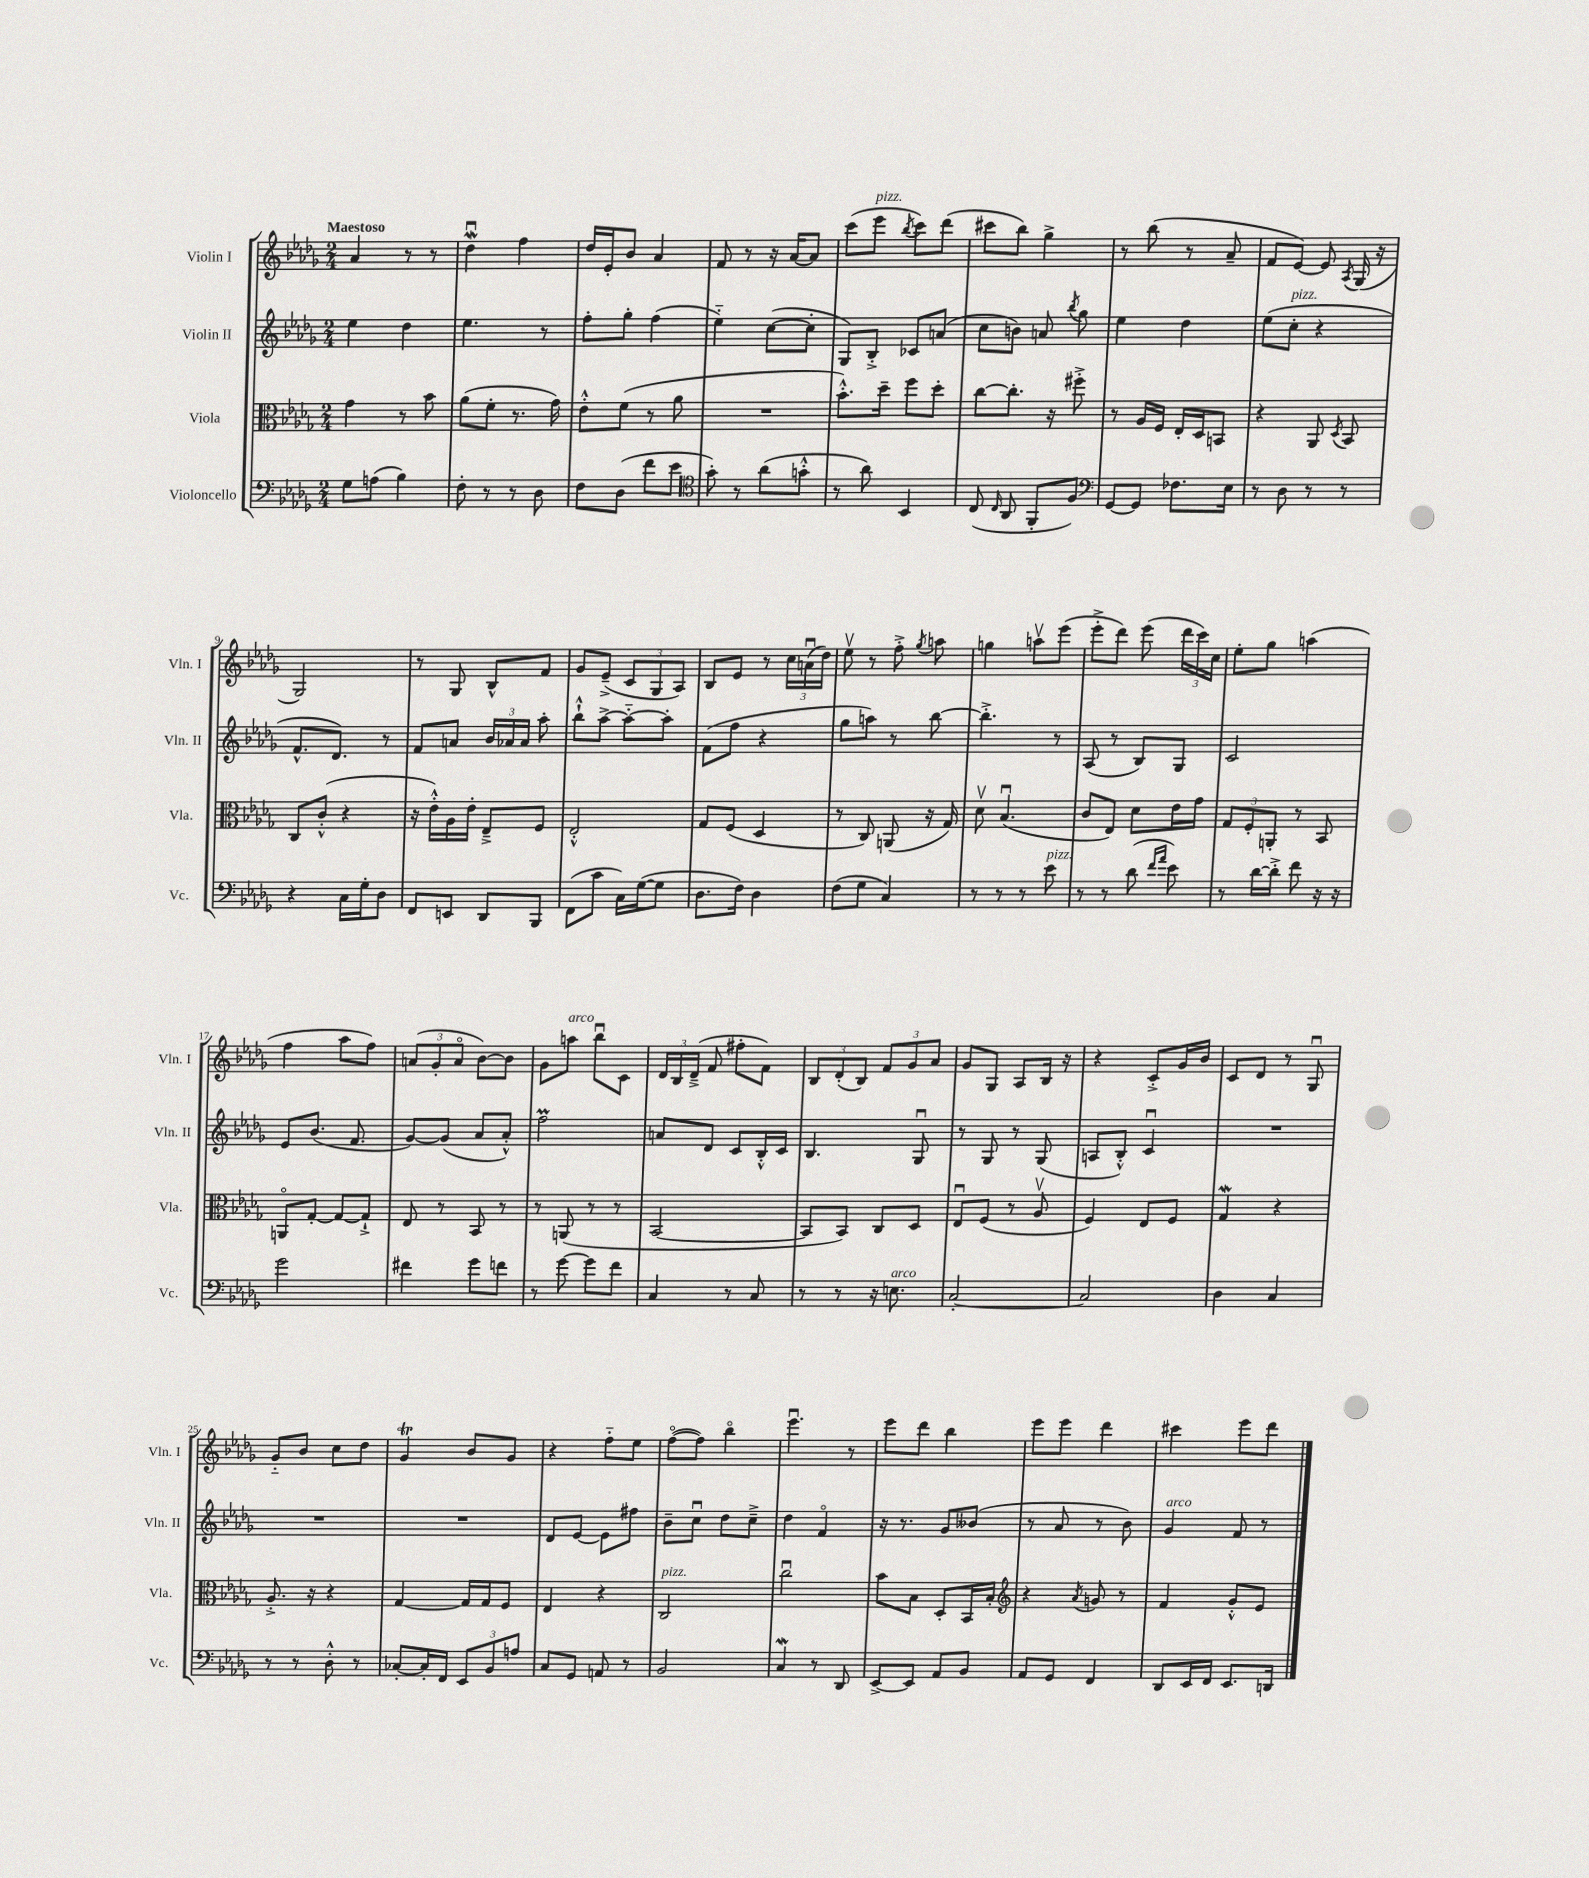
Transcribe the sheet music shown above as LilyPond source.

<<
\new StaffGroup <<
\new Staff = "s0" \with { instrumentName = "Violin I" shortInstrumentName = "Vln. I" } {
    \clef treble \key des \major \numericTimeSignature \time 2/4 \tempo "Maestoso"
    \autoBeamOff aes'4 r8 r8 |
    des''4\downbow\mordent f''4 |
    des''16[ ees'16-. bes'8] aes'4 |
    f'8 r8 r16 aes'16[~ aes'8] |
    c'''8[( ees'''8]^\markup { \italic "pizz." } \acciaccatura { bes''8 } c'''8[) des'''8]( |
    cis'''8[ bes''8]) ges''4-> |
    r8 bes''8( r8 aes'8-- |
    f'8[ ees'8]~) ees'8 \acciaccatura { aes8 } ges16( r16 |
    ges2) |
    r8 ges8 bes8[-^ f'8] |
    ges'8[ ees'8]--->( \tuplet 3/2 { c'8[ ges8 aes8]) } |
    bes8[ ees'8] r8 \tuplet 3/2 { c''16[ a'16\downbow( des''16]) } |
    ees''8\upbow r8 f''8-.-> \acciaccatura { ges''8 } a''8 |
    g''4 a''8[\upbow ees'''8]( |
    ees'''8[-.-> des'''8]) ees'''8( \tuplet 3/2 { des'''16[ c'''16) c''16] } |
    ees''8[-. ges''8] a''4( |
    f''4 aes''8[ f''8]) |
    \tuplet 3/2 { a'8[( ges'8-. a'8]\flageolet } bes'8[~) bes'8] |
    ges'8[ a''8]^\markup { \italic "arco" } bes''8[\downbow c'8] |
    \tuplet 3/2 { des'16[ bes16 des'16]--->( } f'8 fis''8[-. f'8]) |
    \tuplet 3/2 { bes8[ des'8-.( bes8]) } \tuplet 3/2 { f'8[ ges'8 aes'8] } |
    ges'8[ ges8] aes8[ bes16] r16 |
    r4 c'8[-.-> ges'16 bes'16] |
    c'8[ des'8] r8 ges8\downbow |
    ges'8[-_ bes'8] c''8[ des''8] |
    ges'4\trill bes'8[ ges'8] |
    r4 f''8[-_ ees''8] |
    f''8[~\flageolet( f''8]) bes''4\flageolet |
    ees'''4.\downbow r8 |
    ees'''8[ des'''8] bes''4 |
    ees'''8[ ees'''8] des'''4 |
    cis'''4 ees'''8[ des'''8] \bar "|." |
}
\new Staff = "s1" \with { instrumentName = "Violin II" shortInstrumentName = "Vln. II" } {
    \clef treble \key des \major \numericTimeSignature \time 2/4
    \autoBeamOff ees''4 des''4 |
    ees''4. r8 |
    f''8[-. ges''8]-. f''4( |
    ees''4-_) c''8[~( c''8]-. |
    ges8[) bes8]-.-> ces'8[ a'8]( |
    c''8[ b'8]) a'8 \acciaccatura { bes''8 } ges''8 |
    ees''4 des''4 |
    ees''8[( c''8]-.^\markup { \italic "pizz." } r4 |
    f'8.[-^ des'8.]) r8 |
    f'8[ a'8] \tuplet 3/2 { bes'16[ aes'16 aes'16] } aes''8-. |
    bes''8[-!-^ aes''8]~-> aes''8[~-_ aes''8]-. |
    f'8[( f''8] r4 |
    ges''8[ a''8]) r8 bes''8~ |
    bes''4.-.-> r8 |
    aes8( r8 bes8[) ges8] |
    c'2 |
    ees'8[ bes'8.]( f'8. |
    ges'8[~) ges'8]( aes'8[ aes'8]-.-^) |
    f''2\prall |
    a'8[ des'8] c'8[ bes16-.-^ c'16] |
    bes4. ges8\downbow |
    r8 ges8 r8 ges8( |
    a8[ bes8]-.-^) c'4\downbow |
    R2 |
    R2 |
    R2 |
    des'8[ ees'8]~ ees'8[ fis''8] |
    bes'8[-- c''8]\downbow des''8[ c''8]---> |
    des''4 f'4\flageolet |
    r16 r8. ges'8[ beses'8]( |
    r8 aes'8 r8 bes'8) |
    ges'4^\markup { \italic "arco" } f'8 r8 \bar "|." |
}
\new Staff = "s2" \with { instrumentName = "Viola" shortInstrumentName = "Vla." } {
    \clef alto \key des \major \numericTimeSignature \time 2/4
    \autoBeamOff ges'4 r8 bes'8 |
    aes'8[( f'8]-. r8. ges'16) |
    ees'8[-.-^ f'8]( r8 aes'8 |
    R2 |
    bes'8.[-.-^) des''16]-- f''8[ des''8]-. |
    c''8[~ c''8.]-. r16 fis''8-.-> |
    r8 aes16[ f16] ees16[-. des16 b,8] |
    r4 aes,8 \acciaccatura { des8 } bes,8 |
    c8[ c'8]-.-^( r4 |
    r16 ees'16[-.-^) aes16 ees'16]-. ees8[---> f8] |
    ees2-.-^ |
    ges8[ f8]( des4 |
    r8 c8) a,8( r16 ges16) |
    des'8\upbow bes4.\downbow( |
    c'8[ ees8]) des'8[ ees'16 ges'16] |
    \tuplet 3/2 { ges8[ f8-. a,8]-. } r8 bes,8 |
    a,8[\flageolet ges8]~-. ges8[~ ges8]-!-> |
    ees8 r8 bes,8 r8 |
    r8 a,8( r8 r8 |
    bes,2~ |
    bes,8[ bes,8]) c8[ des8] |
    ees8[\downbow f8]( r8 aes8\upbow |
    f4) ees8[ f8] |
    ges4\mordent r4 |
    aes8.-.-> r16 r4 |
    ges4~ ges16[ ges16 f8] |
    ees4 r4 |
    c2^\markup { \italic "pizz." } |
    c''2\downbow |
    bes'8[ bes8] des8[-. bes,16 bes16]-. |
    \clef treble r4 \acciaccatura { aes'8 } g'8 r8 |
    f'4 ges'8[-.-^ ees'8] \bar "|." |
}
\new Staff = "s3" \with { instrumentName = "Violoncello" shortInstrumentName = "Vc." } {
    \clef bass \key des \major \numericTimeSignature \time 2/4
    \autoBeamOff ges8[ a8]( bes4) |
    f8-. r8 r8 des8 |
    f8[ des8]( f'8[ ees'8] |
    \clef tenor ges'8-.) r8 aes'8[( g'8]-.-^ |
    r8 aes'8) bes,4 |
    c8( \grace { c16 } aes,8 f,8[-. f8]) |
    \clef bass ges,8[~ ges,8] fes8.[ ees16] |
    r8 des8 r8 r8 |
    r4 c16[ ges16-. des8] |
    f,8[ e,8] des,8[ bes,,8] |
    f,8[( c'8] c16[) ges16~( ges8] |
    des8.[ f16]) des4 |
    f8[( ges8] c4) |
    r8 r8 r8 ees'8^\markup { \italic "pizz." } |
    r8 r8 des'8( \grace { f'16[ aes'16] } ees'8) |
    r8 des'16[~ des'16]-.-> f'8 r16 r16 |
    ges'2 |
    fis'4 ges'8[ f'8] |
    r8 ges'8~ ges'8[ f'8] |
    c4 r8 c8 |
    r8 r8 r16 e8.^\markup { \italic "arco" } |
    c2~-. |
    c2 |
    des4 c4 |
    r8 r8 des8-.-^ r8 |
    ces8[~-. ces16-. f,16] \tuplet 3/2 { ees,8[ bes,8 a8] } |
    c8[ ges,8] a,8 r8 |
    bes,2 |
    c4\mordent r8 des,8 |
    ees,8[~-> ees,8] aes,8[ bes,8] |
    aes,8[ ges,8] f,4 |
    des,8[ ees,16 f,16] ees,8.[ d,16] \bar "|." |
}
>>
>>
